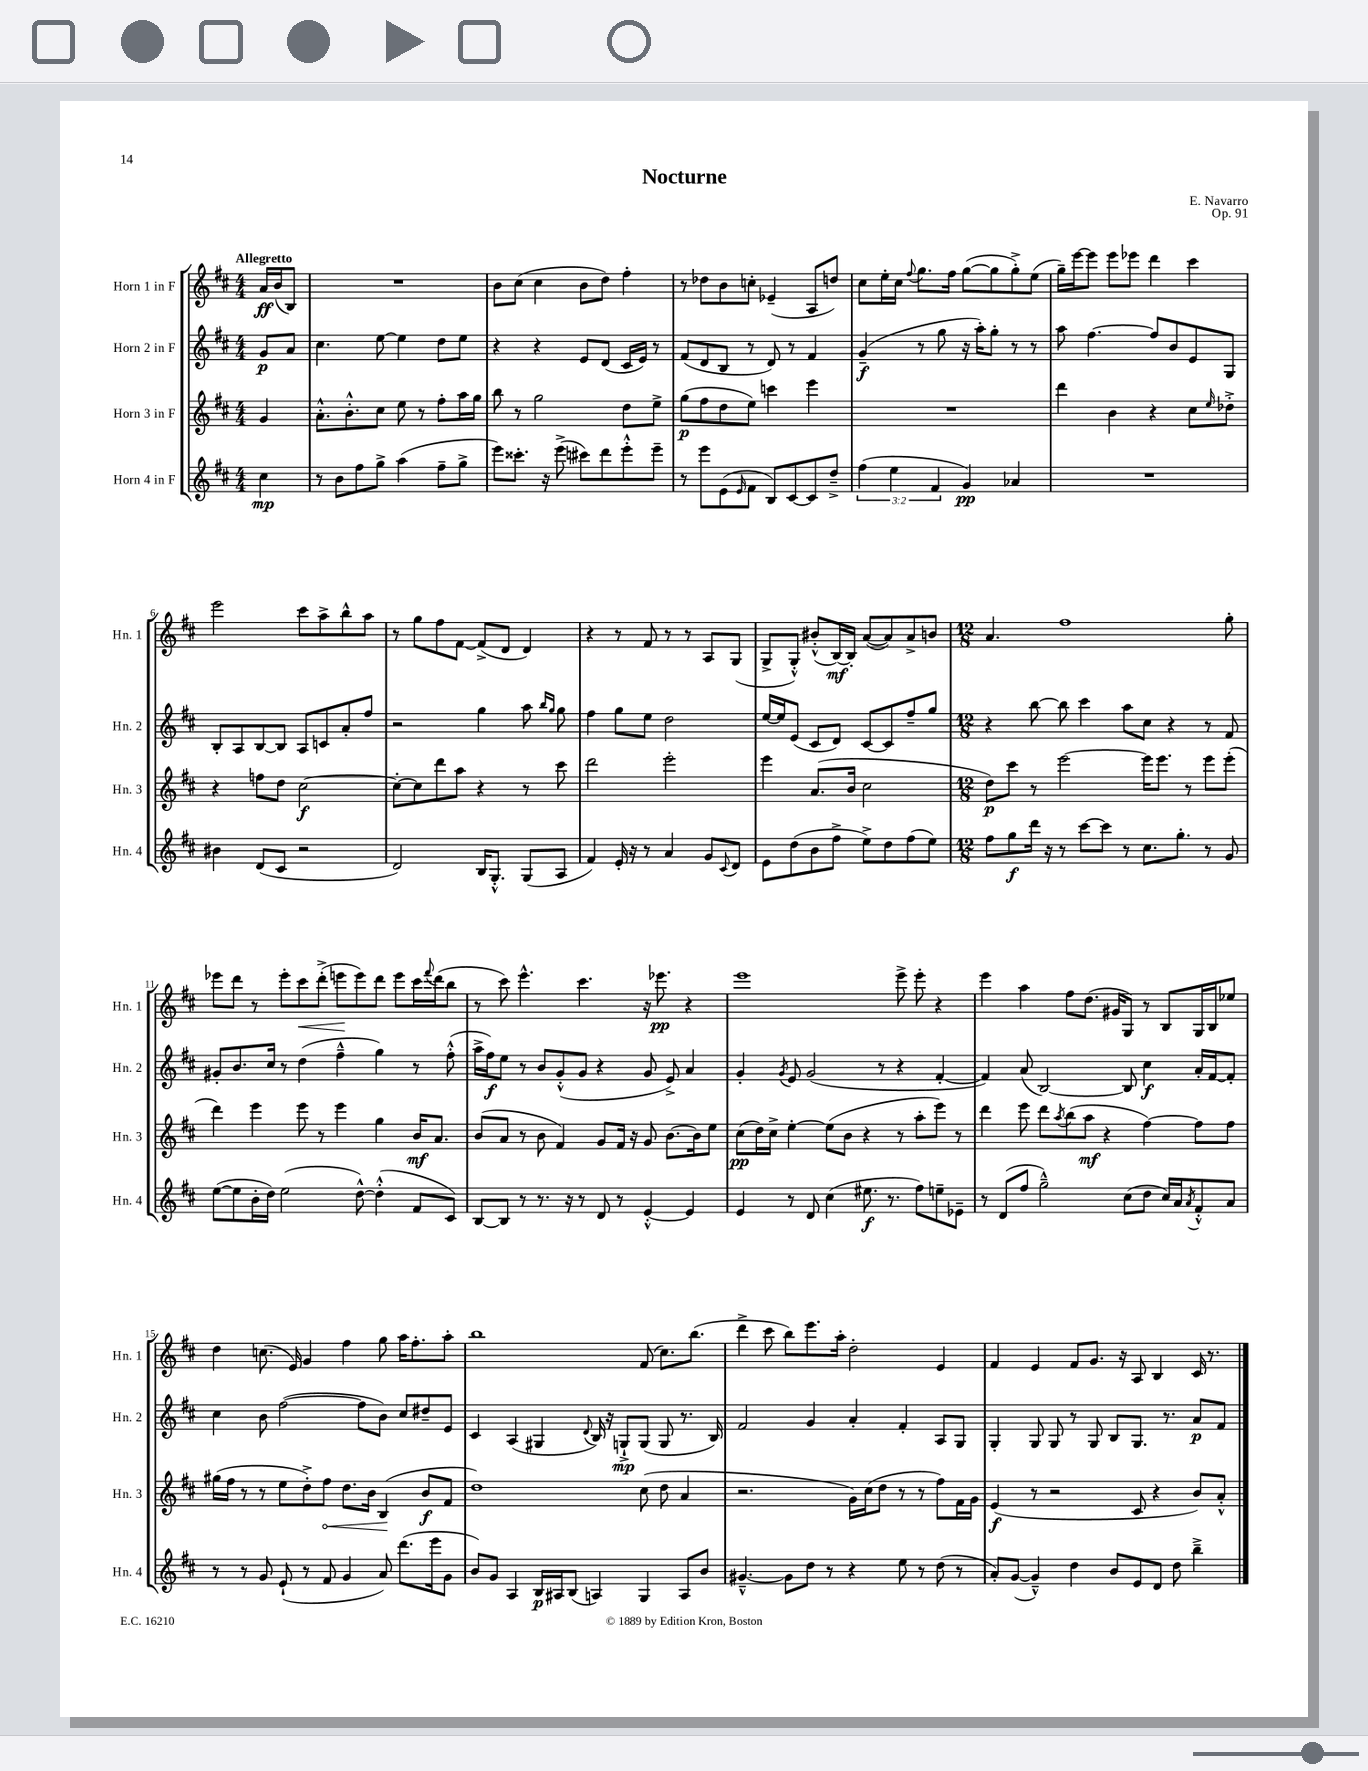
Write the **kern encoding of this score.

**kern	**kern	**kern	**kern
*staff4	*staff3	*staff2	*staff1
*clefG2	*clefG2	*clefG2	*clefG2
*k[f#c#]	*k[f#c#]	*k[f#c#]	*k[f#c#]
*M4/4	*M4/4	*M4/4	*M4/4
4cc#	4g	8g	16a
.	.	.	(16b
.	.	8a	8B)
=	=	=	=
8r	8.a'^^	4.cc#	1r
8b	.	.	.
.	8.b'^^	.	.
8ff#	.	.	.
8gg^	8cc#	[8ee	.
(4aa	8ee	4ee]	.
.	8r	.	.
8ff#~	8ff#'	8dd	.
8gg^	16aa	8ee	.
.	16gg	.	.
=	=	=	=
8eee)	8bb	4r	8b
8.ccc##'	8r	.	(8cc#
.	2gg	4r	4cc#
16r	.	.	.
(8eee^	.	.	.
8ccc#)	.	8e	8b
8ddd	.	(8d	8dd)
8eee'^^	8dd	16c#	4ff#'
.	.	16e)	.
8eee~	8ee^	8r	.
=	=	=	=
8r	(8gg	(8f#	8r
8eee	8ff#	8d	8dd-
(8e	8dd	8B	8b
16qqe	.	.	.
8f#	8ee)	8r	8cc'
8B)	4ccc	8d)	(4e-~
[8c#	.	8r	.
8c#]	4eee	4f#	8A
8dd~^	.	.	8dd)
=	=	=	=
(6ff#	1r	(4g~	8cc#
.	.	.	16ee'
6ee	.	.	.
.	.	.	16cc#
.	.	.	8qqff#
.	.	8r	8.gg
6f#	.	.	.
.	.	8gg	.
.	.	.	16ff#
4g)	.	16r	([8gg
.	.	16aa')	.
.	.	8gg'	8gg]
4a-	.	8r	8gg'^)
.	.	8r	(8ee
=	=	=	=
1r	4ddd	8aa	16gg~)
.	.	.	[16eee
.	.	[4.ff#	8eee]
.	4b	.	8eee
.	.	.	8eee-
.	4r	8ff#]	4ddd
.	.	8b	.
.	8cc#	8e	4ccc#
.	16qqee	.	.
.	8dd-'^	8G	.
=	=	=	=
4b#	4r	8B'	2eee
.	.	8A	.
(8d	8ff	[8B	.
8c#	8dd	8B]	.
2r	[2cc#	8A	8ccc#
.	.	8c	8aa^
.	.	8a'	8bb^^
.	.	8ff#	8aa
=	=	=	=
2d)	8cc#'_	2r	8r
.	8cc#]	.	8gg
.	8ddd	.	8ff#
.	8aa	.	[8f#
16B	4r	4gg	(8f#^]
8.G'^^	.	.	.
.	.	.	8d
(8G	8r	8aa	4d)
.	.	16qqbb	.
.	.	16qqgg	.
8A	8ccc#	8gg	.
=	=	=	=
4f#)	2ddd	4ff#	4r
16e'	.	8gg	8r
16r	.	.	.
8r	.	8ee	8f#
4a	2eee'	2dd	8r
.	.	.	8r
8g	.	.	8A
8qqc#	.	.	.
8d	.	.	(8G
=	=	=	=
8e	4eee	[16ee	8G^
.	.	16ee]	.
(8dd	.	(8e	8G'^^)
8b	(8.a	8c#	(8b#'^^
8ff#^	.	8d)	[16B)
.	16b	.	16B']
8ee^)	2cc#	[8c#	([8a
8dd	.	8c#]	8a])
(8ff#	.	8ff#~	8a^
8ee)	.	8gg	8b
=	=	=	=
*M12/8	*M12/8	*M12/8	*M12/8
8ff#	8dd)	4r	4.a
8gg	8ccc#	.	.
16ddd	8r	[8bb	.
16r	.	.	.
8r	[2eee	8bb]	1ff#
[8ccc#	.	4ccc#	.
8ccc#]	.	.	.
8r	.	8aa	.
8.cc#	16eee]	8cc#	.
.	8.eee	.	.
.	.	4r	.
8.gg'	.	.	.
.	8r	.	.
8r	8eee	8r	.
8g	(8eee'	8f#	8gg'
=	=	=	=
([8ee	4ddd)	8g#'	8eee-
8ee]	.	8.b	8ddd
16b'	4eee	.	8r
16dd)	.	16cc#	.
(2ee	.	8r	8eee-'
.	8eee	(4dd	8ccc#
.	8r	.	(8ddd'^
.	4eee	4ff#~^^	8eee
[8dd^^)	.	.	8eee)
(4dd'^^]	4gg	4gg)	8ddd
.	.	.	8eee
8f#	16b	8r	16ccc#
.	.	.	8qqfff#
.	8.a	.	(16ddd
8c#)	.	(8ff#'^^	8bb
=	=	=	=
[8B	(8b	16aa^	8r
.	.	16ff#)	.
8B]	8a	8ee	8ccc#)
8r	8r	8r	4.eee^^
8.r	8b	8b	.
.	4f#)	(8g'^^	.
16r	.	.	.
8r	.	8g	4.ccc#
8d	8g	4r	.
8r	16f#	.	.
.	16r	.	.
[4e'^^	8g	8g	16r
.	.	.	8.eee-
.	[8.b	8e^)	.
4e]	.	4a	4r
.	16b]	.	.
.	8ee	.	.
=	=	=	=
4e	(8cc#	4g'	1eee
.	16dd)	.	.
.	16cc#^	.	.
.	.	8qg	.
8r	[4ee'	8e	.
8d	.	(2g	.
(4cc#	(8ee]	.	.
.	8b	.	.
8.ee#	4r	.	.
.	.	8r	.
8.r	.	.	.
.	8r	4r	8eee^
8ff#)	8aa'	.	8eee'
8ee~	8eee)	[4f#'	4r
8e-~	8r	.	.
=	=	=	=
8r	4ddd	4f#])	4eee
(8d	.	.	.
8ff#	8eee	(8a	4aa
2gg~^^)	8ddd	[2B)	.
.	8qaa	.	.
.	(8bb	.	8ff#
.	8aa	.	(8.dd
.	4r	.	.
.	.	.	16g#
(8cc#	.	8B]	8G)
8dd	[4ff#)	4cc#	8r
16cc#)	.	.	8B
16a	.	.	.
8qa	.	.	.
8f#'^^	8ff#]	16a'	16G
.	.	[16f#	16B
8a	8ff#	8f#']	8ee-
=	=	=	=
8r	(16gg#	4cc#	4dd
.	16ff#	.	.
8r	8r	.	.
8g	8r	8b	(8.cc
(8e`	8ee	([2ff#	.
.	.	.	16e)
8r	8dd'^)	.	4g
8f#	8ff#	.	.
4g	8.dd	.	4ff#
.	.	8ff#]	.
.	16b	.	.
8a)	(4B	8b)	8gg
(8.ddd	.	8cc#	16aa
.	.	.	8.ff#'
.	8b	8dd#~	.
16eee	.	.	.
8g	8f#	8e	8aa'
=	=	=	=
8b)	1dd)	4c#	1bb
8g	.	.	.
4A	.	(4A	.
16B	.	4G#	.
16A#	.	.	.
(8B	.	.	.
.	.	8qqd	.
4A)	.	16B)	.
.	.	16r	.
.	.	8G`^	.
4G	(8cc#	(8G	(8f#
.	8dd	8G	8.cc#)
8A	4a	8.r	.
.	.	.	(8.bb
8b	.	.	.
.	.	16B)	.
=	=	=	=
[4.g#~^^	2.r	2f#	4ddd^
.	.	.	8ccc#
8g#]	.	.	8bb)
8dd	.	4g	8.eee
8r	.	.	.
.	.	.	16aa'
4r	16g)	4a'	2dd'
.	(16cc#	.	.
.	8dd	.	.
8ee	8r	4f#'	.
8r	8r	.	.
(8dd	8ff#)	8A	4e
8r	16f#	8G	.
.	16g	.	.
=	=	=	=
8a')	(4e	4G'	4f#
([8g	.	.	.
4g~^^])	8r	8G	4e
.	2r	8G	.
4dd	.	8r	8f#
.	.	8G	8.g
8b	.	8B	.
.	.	.	16r
8e	8c#	8.G	8A
8d	4r	.	4B
.	.	8.r	.
8dd	.	.	.
4bb~^	8b)	8a	16c#
.	.	.	8.r
.	8a'^^	8f#	.
==	==	==	==
*-	*-	*-	*-
